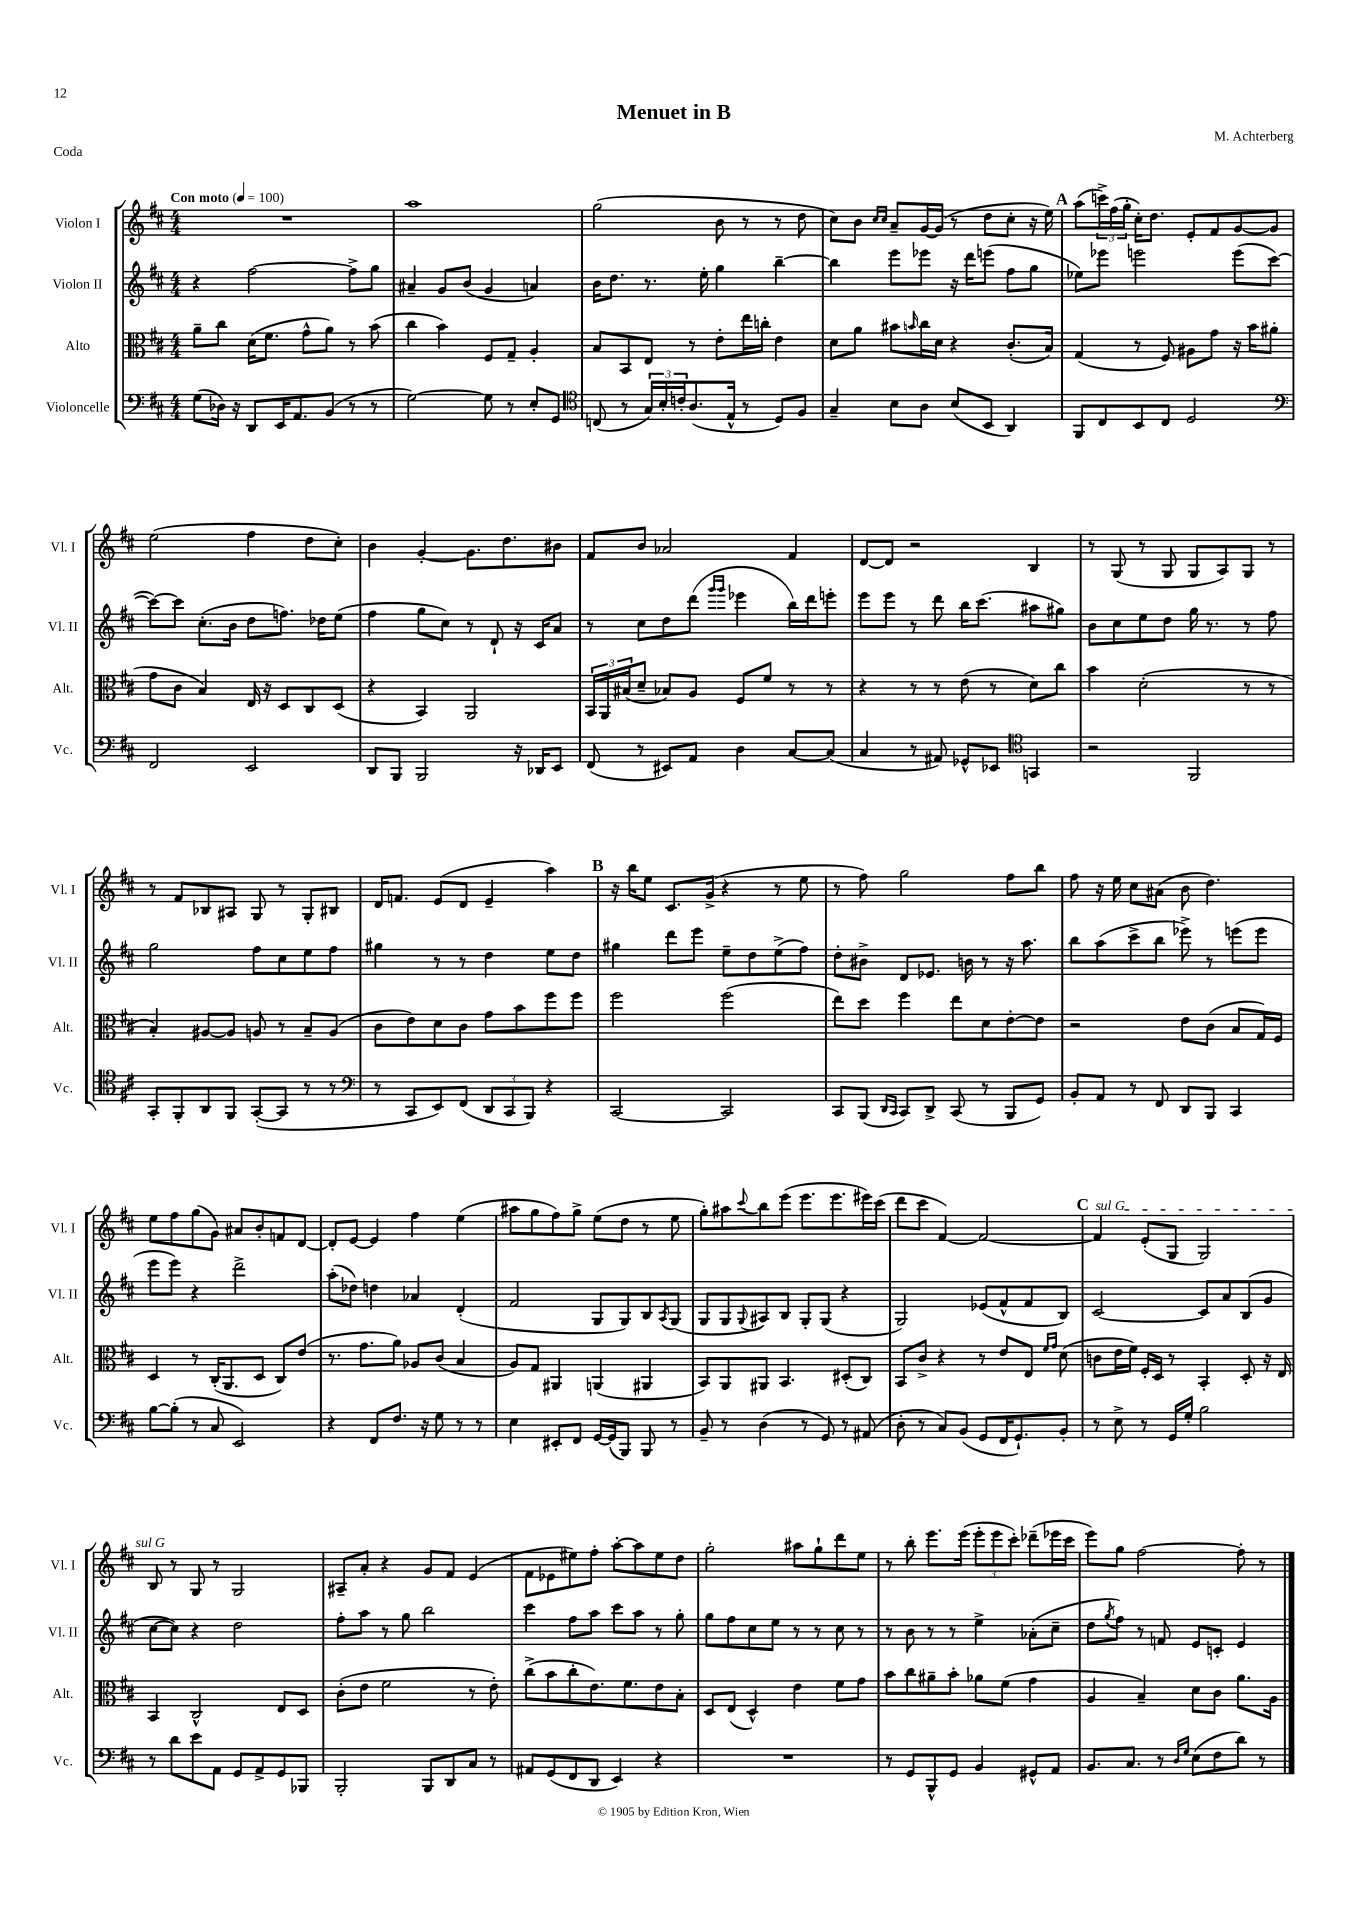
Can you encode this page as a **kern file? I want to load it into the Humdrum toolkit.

**kern	**kern	**kern	**kern
*part4	*part3	*part2	*part1
*staff4	*staff3	*staff2	*staff1
*I"Violoncelle	*I"Alto	*I"Violon II	*I"Violon I
*I'Vc.	*I'Alt.	*I'Vl. II	*I'Vl. I
*clefF4	*clefC3	*clefG2	*clefG2
*k[f#c#]	*k[f#c#]	*k[f#c#]	*k[f#c#]
*M4/4	*M4/4	*M4/4	*M4/4
*MM100	*MM100	*MM100	*MM100
=1	=1	=1	=1
!	!	!	!LO:TX:a:B:t=Con moto
(8G\L	8a~\L	4r	1r
16D-X\Jk)	8cc#\J	.	.
16r	.	.	.
8DD/L	(16d\KL	[2ff#\	.
.	8.f#\J	.	.
16EE/K	.	.	.
8.AA/	.	.	.
.	8g^^\L	.	.
(8BB/J	8a\J)	.	.
8r	8r	8ff#^\L]	.
8r	(8b\	8gg\J	.
=2	=2	=2	=2
[2G\)	4cc#\	4a#X~/	1aa
.	4b\)	8g/L	.
.	.	(8b/J	.
8G\]	8F#/L	4g/	.
8r	8G~/J	.	.
8E'/L	4A'/	4an/)	.
8GG/J	.	.	.
=3	=3	=3	=3
*clefC4	*	*	*
(8Cn/	8B/L	16b\KL	(2gg\
.	.	8.dd\J	.
8r	8BB/	.	.
24G/LL)	8E/J	8.r	.
24B'/	.	.	.
24cn'/J	.	.	.
(8.A/	8r	.	.
.	.	16ee'\	.
.	8e'\L	4gg\	8b\
16E^^/Jk	.	.	.
8r	16ee\L	.	8r
.	16ccn'\JJ	.	.
8D/L)	4e\	[4bb~\	8r
8F#/J	.	.	8dd\
=4	=4	=4	=4
4G~/	8d\L	4bb\]	8cc#\L)
.	8a\J	.	8b\J
.	.	.	16qqcc#/LL
.	.	.	16qqcc#/JJ
8B\L	8b#X\L	8eee\L	8a~/L
.	16qqbn/	.	.
8A\J	16cc#\L	8eee-X\J	[16g/L
.	16d\JJ	.	(16g/JJ]
(8B/L	4r	16r	8r
.	.	16ddd\KL	.
8BB/J	.	(8eeen\J	8dd\L
4AA/)	(8.c#'/L	8ff#\L	8cc#'\J
.	.	8gg\J	16r
.	16B/Jk)	.	16ee\)
!!LO:REH:place=s1:t=A
=5	=5	=5	=5
8FF#/L	(4G/	8ee-X\L)	(8aa\L
8C#/	.	8eee-X\J	24cccn^\L)
.	.	.	(24ff#\
.	.	.	24gg'\JJ
8BB/	8r	2eeen\	16cc#'\KL)
.	.	.	8.dd\J
8C#/J	8F#/)	.	.
2D/	8A#X\L	.	8e'/L
.	8g\J	.	8f#/
.	16r	(8eee\L	[8g/
.	16b\KL	.	.
.	(8a#X\J	[8ccc#\J	8g/J]
!!LO:LB:g=z
=6	=6	=6	=6
*clefF4	*	*	*
2FF#/	8g\L	8ccc#\L_)	(2ee\
.	8c#\J	8ccc#\J]	.
.	4B/)	(8.cc#'\L	.
.	.	16b\Jk	.
2EE/	16E/	8dd\L	4ff#\
.	16r	.	.
.	8D/L	8.ffn\J)	.
.	8C#/	.	8dd\L
.	.	16dd-X\KL	.
.	(8D/J	(8ee\J	8cc#'\J)
=7	=7	=7	=7
8DD/L	4r	4ff#\	4b\
8BBB/J	.	.	.
2BBB/	4BB/)	8gg\L	[4g'/
.	.	8cc#\J)	.
.	2AA/	8r	8.g\L]
.	.	8d`/	.
.	.	.	8.dd\
16r	.	16r	.
16DD-X/KL	.	16c#/KL	.
8EE/J	.	8a/J	8b#X\J
=8	=8	=8	=8
(8FF#/	24BB/LL	8r	8f#/L
.	24AA/	.	.
.	(24B#X/J	.	.
8r	8d~/J	8cc#\L	8b/J
8EE#X/L)	8B-X/L)	8dd\	2a-X/
8AA/J	8A/J	(8ddd\J	.
.	.	16qqggg/LL	.
.	.	16qqggg/JJ	.
4D\	8F#/L	4eee-X\	.
.	8f#/J	.	.
[8C#/L	8r	16bb\LL)	4f#/
.	.	16ddd\J	.
(8C#/J]	8r	8eeen'\J	.
=9	=9	=9	=9
4C#/	4r	8eee\L	[8d/L
.	.	8eee\J	8d/J]
8r	8r	8r	2r
8AA#X/)	8r	8ddd\	.
8GG-X^^/L	(8e\	16bb\KL	.
.	.	(8.ccc#\J	.
8EE-X/J	8r	.	.
*clefC4	*	*	*
4GGn/	8d\L)	8aa#X\L	4B/
.	8cc#\J	8gg#X\J)	.
=10	=10	=10	=10
2r	4b\	8b\L	8r
.	.	8cc#\	(8G/
.	(2d'\	8ee\	8r
.	.	8dd\J	8G/
2FF#/	.	16gg\	8G/L
.	.	8.r	.
.	.	.	8A/)
.	8r	8r	8G/J
.	8r	8ff#\	8r
!!LO:LB:g=z
=11	=11	=11	=11
8GG'/L	4B'/)	2gg\	8r
8FF#'/	.	.	8f#/L
8AA/	[8A#X/L	.	8B-X/
8FF#/J	8A#/J]	.	8A#X/J
([8GG'/L	8An/	8ff#\L	8G/
8GG/J]	8r	8cc#\	8r
8r	8B~/L	8ee\	8G'/L
8r	(8A/J	8ff#\J	8B#X/J
=12	=12	=12	=12
*clefF4	*	*	*
8r	8c#\L	4gg#X\	16d/KL
.	.	.	8.fn/J
8CC#/L	8e\)	.	.
8EE/)	8d\	8r	(8e/L
(8FF#/J	8c#\J	8r	8d/J
12DD/L	8g\L	4dd\	4e~/
12CC#/	.	.	.
.	8b\	.	.
12BBB/J)	.	.	.
4r	8ff#\	8ee\L	4aa\)
.	8ff#\J	8dd\J	.
!!LO:REH:place=s1:t=B
=13	=13	=13	=13
[2CC#/	2ff#\	4gg#X\	16r
.	.	.	16bb\KL
.	.	.	8ee\J
.	.	8ddd\L	8.c#/L
.	.	8eee\J	.
.	.	.	(16g^/Jk
2CC#/]	(2ff#\	8ee~\L	4r
.	.	8dd\	.
.	.	(8ee^\	8r
.	.	8ff#\J)	8ee\
=14	=14	=14	=14
8CC#/L	8ee\L)	8dd'\L	8r
(8BBB/J	8dd\J	8b#X^\J	8ff#\)
16qqDD/LL	.	.	.
16qqCC#/JJ	.	.	.
8CC#/L)	4ff#\	8d/L	2gg\
8DD^/J	.	8.e-X/J	.
(8CC#/	8ee\L	.	.
.	.	16bn\	.
8r	8d\	8r	.
8BBB/L	[8e'\	16r	8ff#\L
.	.	8.aa\	.
8GG/J)	8e\J]	.	8bb\J
=15	=15	=15	=15
8BB'/L	2r	8bb\L	8ff#\
8AA/J	.	(8aa\	16r
.	.	.	16ee\
8r	.	8ccc#^\	8cc#\L
8FF#/	.	8bb\J	(8a#X\J
8DD/L	8e\L	8eee-X^\)	8b\
8BBB/J	(8c#\J	8r	4.dd\)
4CC#/	8B/L	(8eeen\L	.
.	16G/L)	8eee\J	.
.	16F#/JJ	.	.
!!LO:LB:g=z
=16	=16	=16	=16
[8B\L	4D/	8eee\L	8ee\L
(8B'\J]	.	8eee\J)	8ff#\
8r	8r	4r	(8gg\
8C#/	(16C#'/KL	.	8g\J)
.	8.AA/	.	.
2EE/)	.	2ddd^\	8a#X/L
.	8D/J	.	8b'/
.	8C#/L)	.	8fn/
.	(8e/J	.	[8d/J
=17	=17	=17	=17
4r	8.r	(8aa'\L	8d'/L]
.	.	8dd-X\J)	[8e/J
.	8.g\L	.	.
8FF#/L	.	4ddn\	4e/]
8.F#/J	8a\J)	.	.
.	8A-X/L	4a-X/	4ff#\
16r	.	.	.
8G\	(8c#/J	.	.
8r	4B/	(4d'/	(4ee\
8r	.	.	.
=18	=18	=18	=18
4E\	8A/L)	2f#/	8aa#X\L
.	8G/J	.	8gg\
8EE#X'/L	4AA#X/	.	8ff#\)
8FF#/J	.	.	8gg^\J
[16GG/LL	(4AAn/	8G/L	(8ee\L
(16GG/J]	.	.	.
8BBB/J)	.	8G/)	8dd\J
8BBB/	4AA#X/	8B/	8r
.	.	8qA/	.
8r	.	(8G/J	8ee\
=19	=19	=19	=19
8BB~/	8BB/L)	8G/L	8gg'\L)
8r	8AA/	8G/	8aa#X\
.	.	8qqG/	8qqccc#/
(4D\	8AA#X/J	8A#X/)	8bb\
.	4.BB/	8B/J	(8eee\J
8r	.	8G'/L	8.eee\L
8GG/)	.	(8G/J	.
.	.	.	8.eee\
8r	(8D#X'/L	4r	.
(8AA#X/	8C#/J)	.	16eee#X\L)
.	.	.	(16ccc#\JJ
=20	=20	=20	=20
8D'\	8BB/L	2G/)	8ddd\L
8r	8c#^/J	.	8ccc#\J
8C#/L)	4r	.	[4f#/)
(8BB/J	.	.	.
8GG/L	8r	(8e-X/L	2f#/_
16FF#/K	8e/L	8f#^^/	.
8.GG`/)	.	.	.
.	8E/J	8f#/	.
.	16qqf#/LL	.	.
.	16qqg/JJ	.	.
8BB'/J	(8d\	8B/J)	.
!!LO:REH:place=s1:t=C
=21	=21	=21	=21
!	!	!	!LO:TX:a:i:t=sul G
8r	8cn\L	[2c#/	4f#/]
8E^\	16e\L	.	.
.	16f#\JJ)	.	.
8r	16F#'/LL	.	(8e'/L
.	16D/JJ	.	.
16GG/LL	8r	.	8G/J
16G'/JJ	.	.	.
2B\	4BB'/	8c#/L]	2G/)
.	.	8a/	.
.	8D'/	(8B/	.
.	16r	8g/J	.
.	16E/	.	.
!!LO:LB:g=z
=22	=22	=22	=22
8r	4BB/	[8cc#\L	8B/
8d\L	.	8cc#\J])	8r
8e\	2C#^^/	4r	8G/
8AA\J	.	.	8r
8GG/L	.	2dd\	2G/
8AA^/	.	.	.
8GG/	8E/L	.	.
8BBB-X/J	8D/J	.	.
=23	=23	=23	=23
2BBB'/	(8c#'\L	8ff#'\L	8A#X~/L
.	8e\J	8aa\J	8a'/J
.	2f#\	8r	4r
.	.	8gg\	.
8BBB/L	.	2bb\	8g/L
8DD/	.	.	8f#/J
8C#/J	8r	.	(4e/
8r	8e'\)	.	.
=24	=24	=24	=24
8AA#X/L	(8cc#^\L	4ccc#\	8f#\L
(8GG/	8b\	.	8e-X\
8FF#/	8cc#'\	8ff#\L	8ee#X\)
8DD/J	8.e\)	8aa\J	8ff#'\J
4EE/)	.	8ccc#\L	[8aa'\L
.	8.f#\	.	.
.	.	8aa\J	8aa\]
4r	8e\	8r	8ee#\
.	8B'\J	8gg'\	8dd\J
=25	=25	=25	=25
1r	8D/L	8gg\L	2gg'\
.	(8E/J	8ff#\	.
.	4D^^/)	8cc#\	.
.	.	8ee\J	.
.	4e\	8r	8aa#X\L
.	.	8r	8gg`\
.	8f#\L	8cc#\	8ddd\
.	8g\J	8r	8ee\J
=26	=26	=26	=26
8r	8b\L	8r	8r
8GG/L	8cc#\	8b\	8bb'\
8BBB^^/	8a#X~\	8r	8.eee\L
8GG/J	8b'\J	8r	.
.	.	.	(16eee\Jk
4BB/	8a-X\L	4ee^\	12eee'\L
.	.	.	12eee\
.	(8f#\J	.	.
.	.	.	12ccc#'\J)
8GG#X^^/L	4g\	(8a-X'\L	(8ddd-X~\L
8AA/J	.	8cc#~\J	16eee-X\L
.	.	.	16ccc#\JJ
=27	=27	=27	=27
8.BB/L	4A/	8dd\L	8eee\L)
.	.	8qgg/	.
.	.	8ff#\J)	8gg\J
8.C#/J	.	.	.
.	4B~/)	8r	[2ff#\
8r	.	8fn/	.
16qqD/LL	.	.	.
16qqG/JJ	.	.	.
(8E\L	8d\L	8e/L	.
8F#\	8c#\J	8cn'/J	.
8d\J)	8.a\L	4e/	8ff#'\]
8r	.	.	8r
.	16A\Jk	.	.
==	==	==	==
*-	*-	*-	*-
